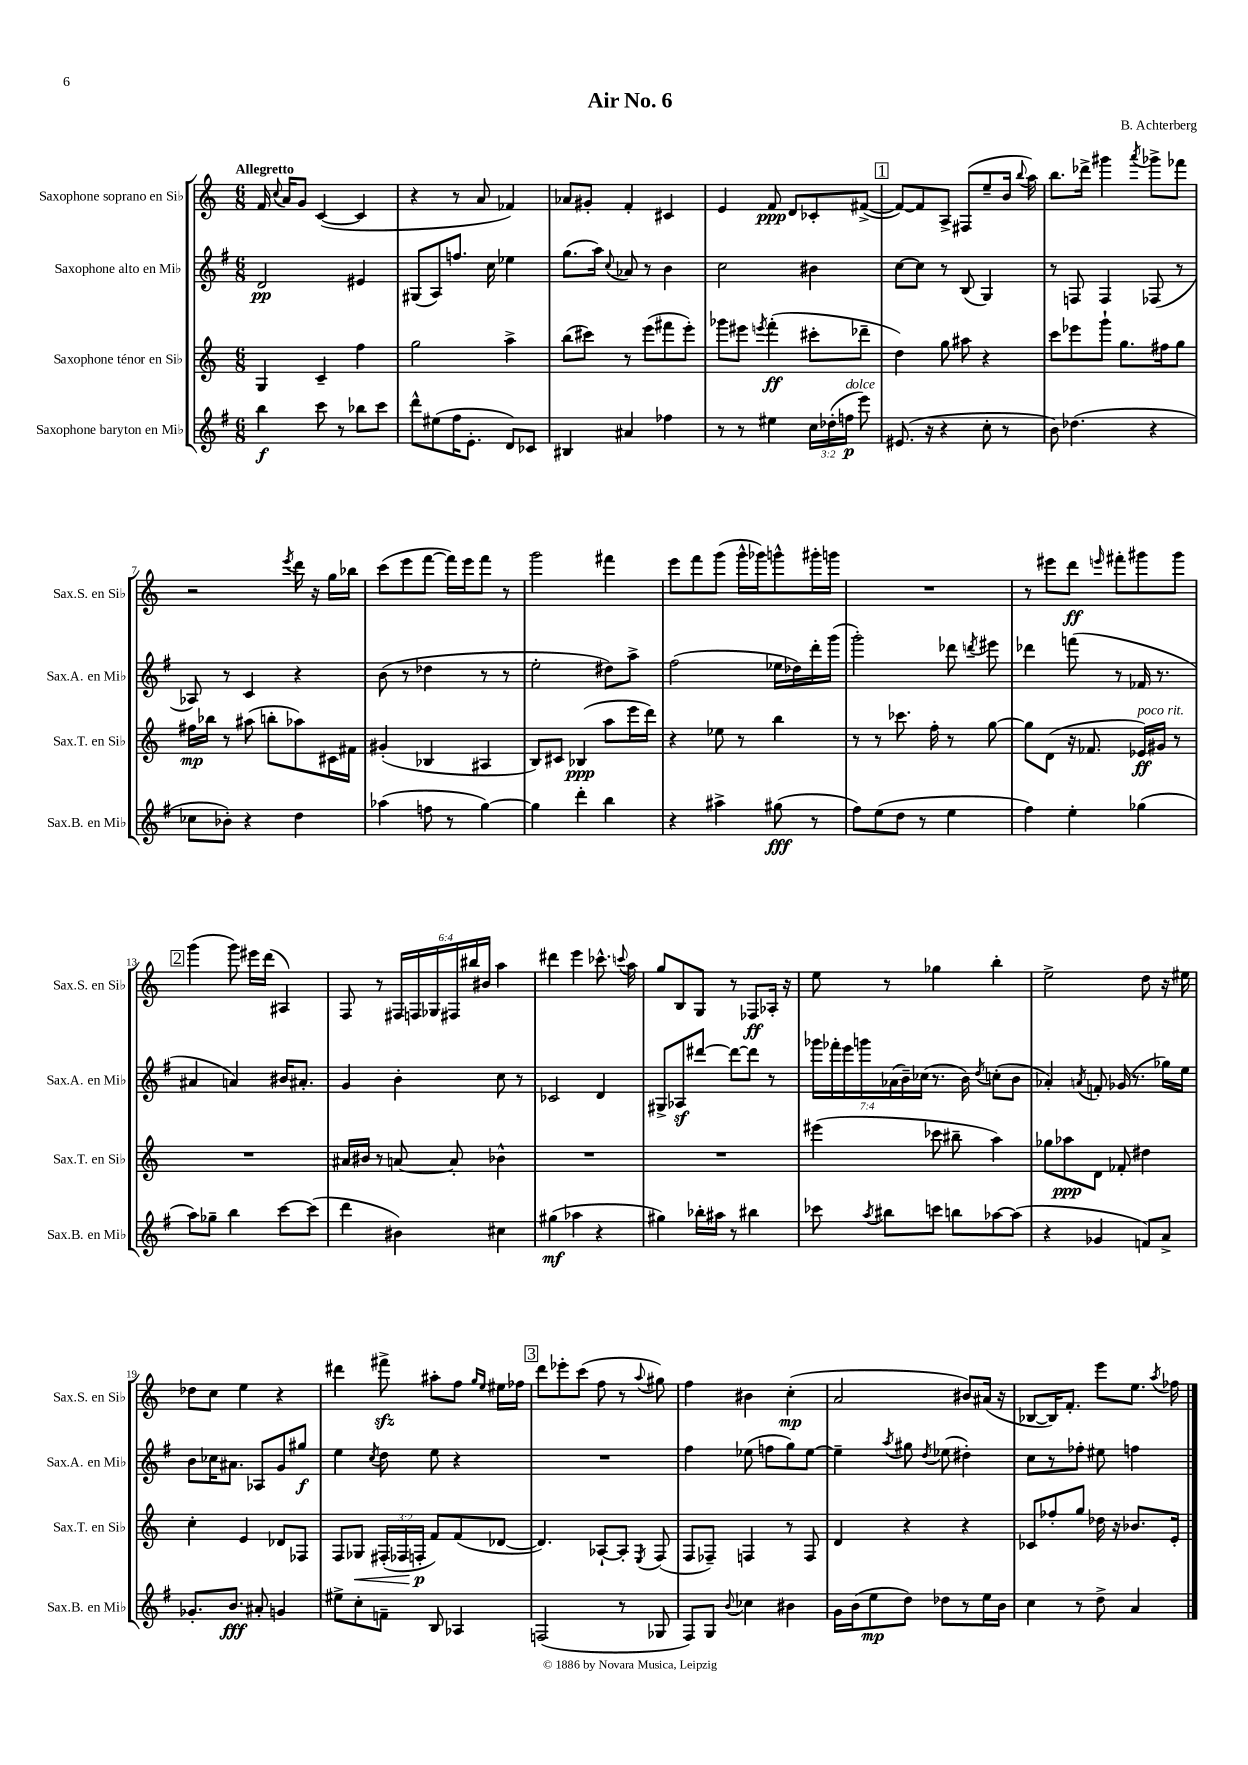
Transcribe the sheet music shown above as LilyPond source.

\header { title = "Air No. 6" composer = "B. Achterberg" }
<<
\new StaffGroup <<
\new Staff = "s0" \with { instrumentName = "Saxophone soprano en Sib" shortInstrumentName = "Sax.S. en Sib" } {
    \clef treble \key c \major \numericTimeSignature \time 6/8 \override Staff.TupletNumber.text = #tuplet-number::calc-fraction-text \tempo "Allegretto"
    \autoBeamOff f'16 \appoggiatura { c''8 } a'16[ g'8] c'4~( c'4 |
    r4 r8 a'8 fes'4) |
    aes'8[ gis'8]-. f'4-. cis'4 |
    e'4 f'8\ppp d'8[ ces'8-. fis'8]~->( |
    \mark \markup { \box "1" } fis'8[~) fis'8 a8]-> fis8[( e''8-- b'16] \appoggiatura { b''8 } a''16) |
    b''8.[ des'''16]-> gis'''4 \acciaccatura { a'''8 } ges'''8[-> fes'''8] |
    r2 \acciaccatura { e'''8 } d'''16 r16 g''16[ bes''16] |
    c'''8[( e'''8 f'''8]~ f'''16[) e'''16 f'''8] r8 |
    g'''2 fis'''4 |
    e'''8[ f'''8 g'''8]( g'''16[-^ ges'''16) g'''8-^ gis'''16-. g'''16] |
    R2. |
    r8 eis'''8[ d'''8]\ff \grace { e'''16 } fis'''8[-. gis'''8 gis'''8] |
    \mark \markup { \box "2" } g'''4( g'''8) eis'''16[ d'''16]( ais4) |
    f8 r8 \tuplet 6/4 { fis16[ f16 ges16 fis16 bis''16 bis'16] } a''4 |
    dis'''4 e'''4 ces'''8.-^ \appoggiatura { c'''8 } a''16 |
    g''8[ b8 g8] r8 fes8[\ff aes16]-. r16 |
    e''8 r8 ges''4 b''4-. |
    e''2-> d''8 r16 eis''16 |
    des''8[ c''8] e''4 r4 |
    dis'''4 fis'''8->\sfz ais''8[-. f''8] \grace { g''16[ e''16] } eis''16[ fes''16] |
    \mark \markup { \box "3" } d'''8[ ees'''8-. c'''8]( f''8 r8 \appoggiatura { a''8 } gis''8) |
    f''4 bis'4 c''4-.\mp( |
    a'2 bis'8[) ais'16]( r16 |
    bes8[~ bes16) f'8.]-. e'''8[ e''8.] \acciaccatura { a''8 } fes''16 \bar "|." |
}
\new Staff = "s1" \with { instrumentName = "Saxophone alto en Mib" shortInstrumentName = "Sax.A. en Mib" } {
    \clef treble \key g \major \numericTimeSignature \time 6/8 \override Staff.TupletNumber.text = #tuplet-number::calc-fraction-text
    \autoBeamOff d'2\pp eis'4 |
    gis8[( a8) f''8.] c''16 ees''4 |
    g''8.[( a''16]) \appoggiatura { c''8 } aes'8 r8 b'4 |
    c''2 bis'4 |
    \mark \markup { \box "1" } c''8[~ c''8] r8 b8( g4) |
    r8 f8 f4 fes8( r8 |
    aes8) r8 c'4 r4 |
    b'8( r8 des''4 r8 r8 |
    e''2-. dis''8[) a''8]-> |
    fis''2( ees''16[ des''16) d'''16-. g'''16]( |
    g'''2-.) des'''8 \acciaccatura { d'''8 } eis'''8 |
    des'''4 f'''8( r8 fes'16 r8. |
    \mark \markup { \box "2" } ais'4 a'4) bis'16[ ais'8.]-. |
    g'4 b'4-. c''8 r8 |
    ces'2 d'4 |
    gis8[-> aes8\sf dis'''8]~ dis'''8[~ dis'''8] r8 |
    \tuplet 7/4 { ges'''16[ fes'''16-. e'''16 g'''16 aes'16( b'16--) ces''16]( } r8. b'16) \acciaccatura { d''8 } c''8[-.( b'8] |
    aes'4-.) \acciaccatura { a'8 } f'8-. ges'16( r8. ges''16[) e''16] |
    b'8[ ces''16 ais'8.] aes8[ g'8 gis''8]\f |
    e''4 \acciaccatura { c''8 } d''8 e''8 r4 |
    \mark \markup { \box "3" } R2. |
    fis''4 ees''8( f''8[ g''8) ees''8]~ |
    ees''4-- \acciaccatura { a''8 } gis''8 \acciaccatura { d''8 } ees''8( dis''4-.) |
    c''8[ r8 fes''8]-. eis''8 f''4 \bar "|." |
}
\new Staff = "s2" \with { instrumentName = "Saxophone ténor en Sib" shortInstrumentName = "Sax.T. en Sib" } {
    \clef treble \key c \major \numericTimeSignature \time 6/8 \override Staff.TupletNumber.text = #tuplet-number::calc-fraction-text
    \autoBeamOff g4 c'4-- f''4 |
    g''2 a''4-> |
    b''8[( cis'''8]) r8 e'''8[( fis'''8 e'''8]-.) |
    ges'''8[ eis'''8] \acciaccatura { e'''8 } f'''4-.\ff( cis'''8[-. des'''8]-- |
    \mark \markup { \box "1" } d''4) g''8 ais''8 r4 |
    c'''8[ ees'''8 g'''8]-! g''8.[ fis''16 g''8] |
    fis''16[\mp bes''16] r8 ais''8( b''8[-. aes''8) cis'16 fis'16] |
    gis'4-.( bes4 ais4 |
    b8[) cis'8] bes4\ppp( a''8[ e'''16 d'''16]) |
    r4 ees''8 r8 b''4 |
    r8 r8 ces'''8. f''16-. r8 g''8~ |
    g''8[ d'8]( r16 fes'8. ees'16[\ff^\markup { \italic "poco rit." }) gis'16] r8 |
    \mark \markup { \box "2" } R2. |
    ais'16[ bis'16] r8 a'8~ a'8-. bes'4-^ |
    R2. |
    R2. |
    eis'''4( ces'''8 bis''8-- a''4) |
    ges''8[ aes''8\ppp d'8] fes'8-. dis''4 |
    c''4-. e'4 des'8[ fes8] |
    f8[ ges8]\< \tuplet 3/2 { fis16[-.( fes16 f16]-.\p\! } f'8[) f'8( des'8]~ |
    \mark \markup { \box "3" } des'4.) aes8[~-! aes8]-. \acciaccatura { e8 } f8( |
    f8[ fes8]--) f4 r8 f8 |
    d'4 r4 r4 |
    ces'8[ fes''8-. g''8] des''16 r16 bes'8.[ e'16]-. \bar "|." |
}
\new Staff = "s3" \with { instrumentName = "Saxophone baryton en Mib" shortInstrumentName = "Sax.B. en Mib" } {
    \clef treble \key g \major \numericTimeSignature \time 6/8 \override Staff.TupletNumber.text = #tuplet-number::calc-fraction-text
    \autoBeamOff b''4\f c'''8 r8 bes''8[ c'''8] |
    d'''8[-^ eis''8( fis''16 e'8.]-. d'8[) ces'8] |
    bis4 ais'4 fes''4 |
    r8 r8 eis''4 \tuplet 3/2 { c''16[ des''16-.( f''16]\p^\markup { \italic "dolce" } } e'''8) |
    \mark \markup { \box "1" } eis'8.( r16 r4 c''8-. r8 |
    b'8) des''4.( r4 |
    ces''8[ bes'8]-.) r4 d''4 |
    aes''4( f''8 r8 g''4~) |
    g''4 d'''4-. b''4 |
    r4 ais''4-> gis''8\fff( r8 |
    fis''8[) e''8( d''8] r8 e''4 |
    fis''4) e''4-. ges''4( |
    \mark \markup { \box "2" } a''8[) ges''8]-- b''4 c'''8[~ c'''8]( |
    d'''4 bis'4) cis''4 |
    gis''4\mf( aes''4 r4 |
    gis''4) bes''16[-. ais''16] r8 bis''4 |
    ces'''8 \acciaccatura { a''8 } bis''8[ c'''8] b''8[ aes''8~ aes''8]( |
    r4 ges'4 f'8[) a'8]-> |
    ges'8.[-. b'8.]\fff ais'8-. g'4 |
    eis''8[-> c''8-. f'8]-- b8 aes4 |
    \mark \markup { \box "3" } f2( r8 ges8 |
    fis8[) g8] \appoggiatura { b'8 } ces''4 bis'4 |
    g'16[ b'16( e''8\mp d''8]) des''8[ r8 e''16 b'16] |
    c''4 r8 d''8-> a'4 \bar "|." |
}
>>
>>
